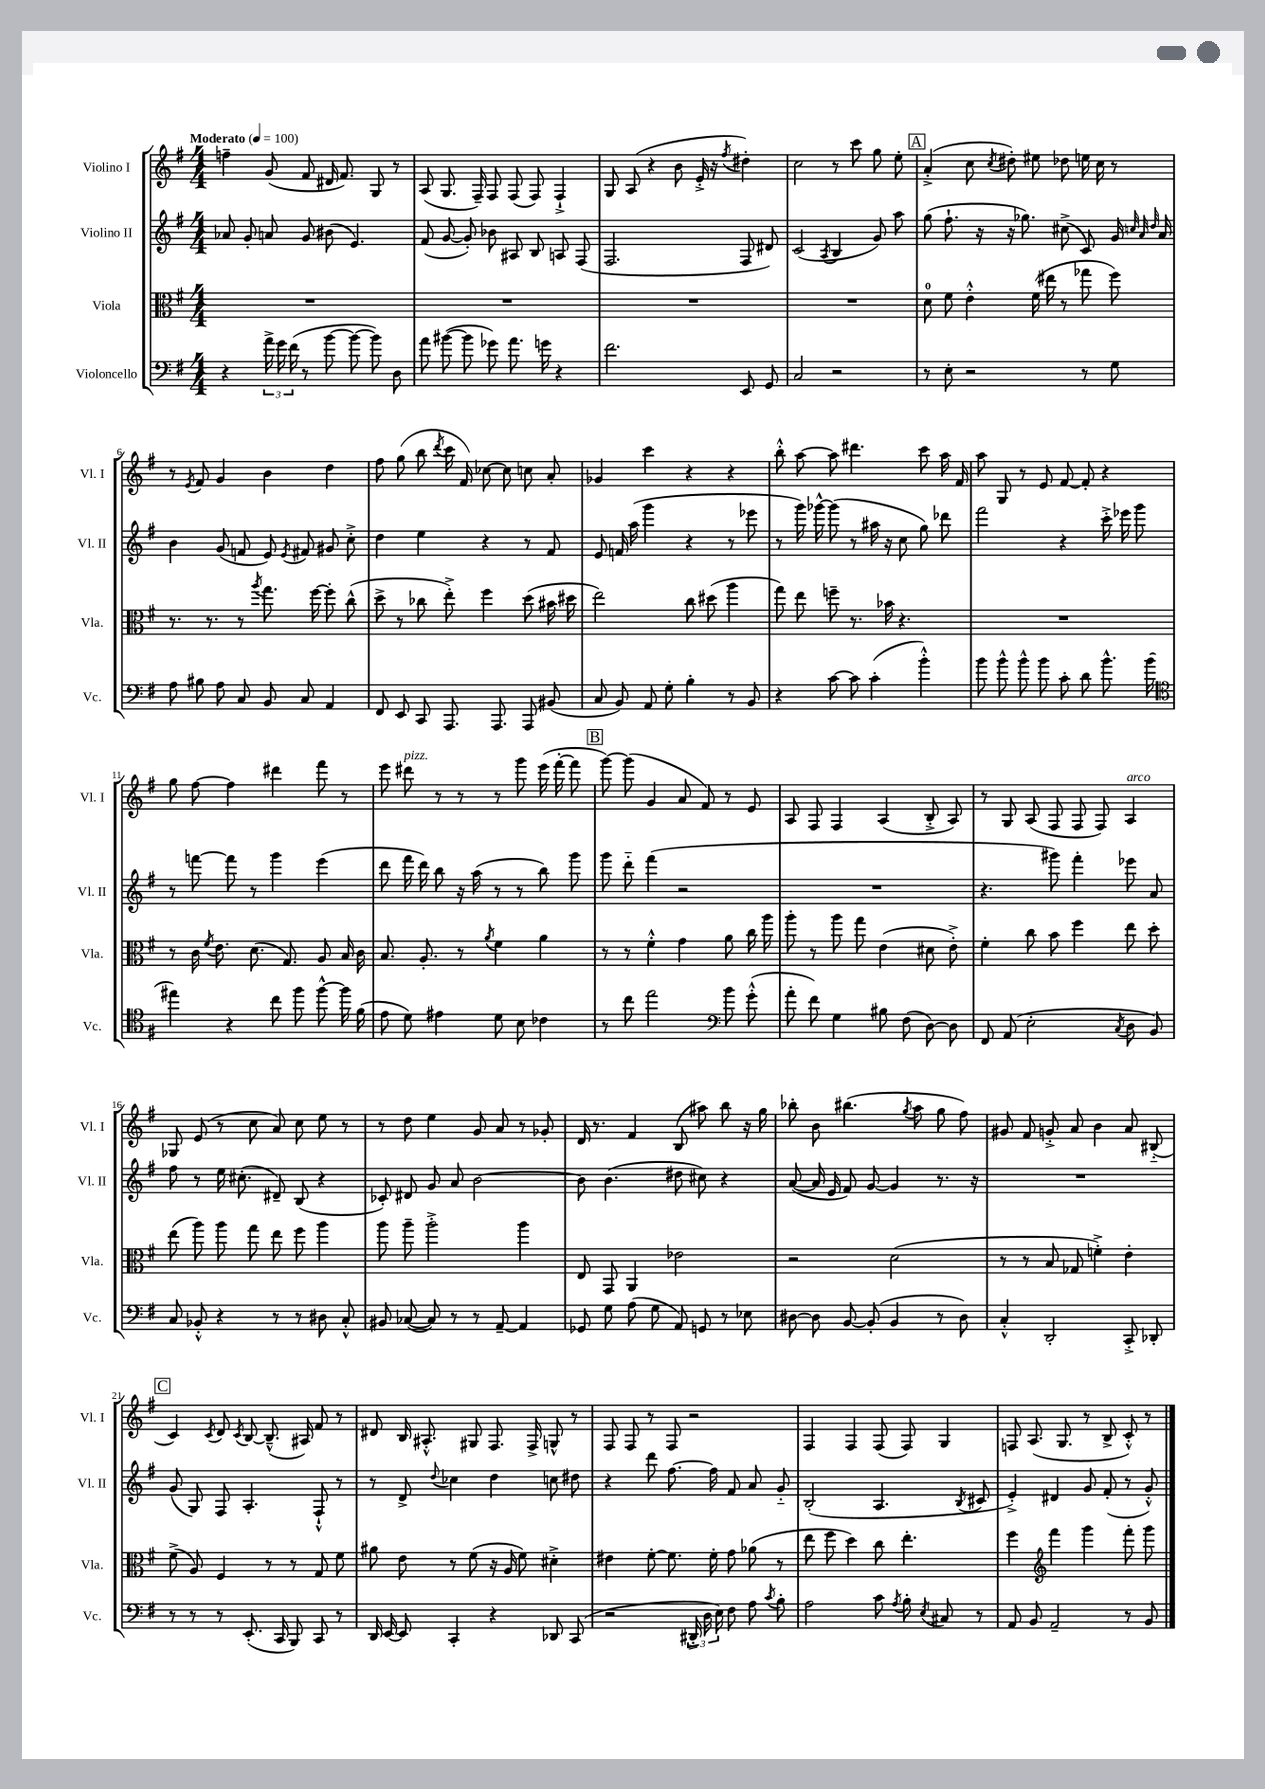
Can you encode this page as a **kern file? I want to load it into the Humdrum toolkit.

**kern	**kern	**kern	**kern
*part4	*part3	*part2	*part1
*staff4	*staff3	*staff2	*staff1
*I"Violoncello	*I"Viola	*I"Violino II	*I"Violino I
*I'Vc.	*I'Vla.	*I'Vl. II	*I'Vl. I
*clefF4	*clefC3	*clefG2	*clefG2
*k[f#]	*k[f#]	*k[f#]	*k[f#]
*M4/4	*M4/4	*M4/4	*M4/4
*MM100	*MM100	*MM100	*MM100
=1	=1	=1	=1
!	!	!	!LO:TX:a:B:t=Moderato
4r	1r	8a-X/	4ffn~\
.	.	8g'/	.
24a^\	.	8an/	(8g/
24g\	.	.	.
(24f#\	.	.	.
8r	.	8g/	8f#/
[8b\	.	(8b#X\	16d#X/
.	.	.	8.f#/)
8b\_	.	4.e/)	.
8b\])	.	.	8G/
8D\	.	.	8r
=2	=2	=2	=2
8a\	1r	(8f#/	(8A/
([8b#X\	.	[8g/	8.G/
8b#\]	.	8g'/])	.
.	.	.	16F#~/)
8g-X\)	.	8b-X\	8F#/
8.a\	.	8A#X/	(8F#/
.	.	8B/	8F#/)
16gn\	.	.	.
4r	.	8An/	4F#`^/
.	.	(8F#/	.
=3	=3	=3	=3
2.f#\	1r	2.F#/	8G/
.	.	.	(8A/
.	.	.	4r
.	.	.	8b\
.	.	.	16e'^/
.	.	.	16r
.	.	.	8qff#/
8EE/	.	8F#/	4dd#X'\)
8GG/	.	8d#X/)	.
=4	=4	=4	=4
2C/	1r	(2c/	2cc\
.	.	8qA/	.
2r	.	4B/	8r
.	.	.	8ccc\
.	.	8g/)	8gg\
.	.	8aa\	8ee'\
!!LO:REH:place=s1:t=A
=5	=5	=5	=5
8r	8d\	(8gg\	(4a'^/
8E'\	8f#\	8.ff#`\	.
2r	4e'^^\	.	8cc\
.	.	16r	.
.	.	.	8qcc/
.	.	16r	8dd#X'\)
.	.	8.gg-X\)	.
.	(16f#\	.	8ee#X\
.	16ee#X\	.	.
.	8r	(8cc#X^\	8dd-X\
8r	8gg-X\	8c/)	16een\
.	.	.	16cc\
8G\	8ff#\)	16g/	8r
.	.	32qqccn/	.
.	.	32qqa/	.
.	.	32qqdd/	.
.	.	16a/	.
!!LO:LB:g=z
=6	=6	=6	=6
8A\	8.r	4b\	8r
.	.	.	8qe/
8B#X\	.	.	8f#/
.	8.r	.	.
8A\	.	(8g/	4g/
8C/	8r	8fn/	.
.	8qaa/	.	.
8BB/	8.gg\	8e/)	4b\
.	.	8qe/	.
8C/	.	8f#X/	.
.	[16ff#\	.	.
4AA/	8ff#'\]	8g#X/	4dd\
.	(8cc^^\	8cc'^\	.
=7	=7	=7	=7
8FF#/	8dd^\	4dd\	8ff#\
8EE/	8r	.	(8gg\
8CC/	8cc-X\	4ee\	8bb\
.	.	.	8qddd/
8.AAA/	8ee'^\)	.	16ccc\
.	.	.	16f#/)
.	4ff#\	4r	[8cc-X\
8.AAA/	.	.	.
.	.	.	8cc-\]
8AAA/	(8dd\	8r	8ccn\
(8BB#X/	16b#X\	8f#/	8a'/
.	16dd#X\	.	.
=8	=8	=8	=8
8C/	2ee\)	8e/	4g-X/
8BB/)	.	16fn/	.
.	.	(16aa\	.
8AA/	.	4ggg\	4ccc\
8G'\	.	.	.
4B'\	8cc\	4r	4r
.	(8dd#X\	.	.
8r	4aa\	8r	4r
8BB/	.	8eee-X\	.
=9	=9	=9	=9
4r	8gg\)	8r	8bb'^^\
.	8ee\	16ggg\)	[8aa\
.	.	[16ggg-X^^\	.
[8c\	8ffn~\	(8ggg-\]	8aa\]
8c\]	8.r	8r	4.ddd#X\
(4c'\	.	16aa#X\	.
.	16b-X\	16r	.
.	4.r	8cc\	.
4b'^^\)	.	8gg\)	8ccc\
.	.	8ddd-X\	16aa\
.	.	.	16f#/
=10	=10	=10	=10
8b\	1r	2fff#\	8aa\
8b^^\	.	.	8G/
8b^^\	.	.	8r
8b\	.	.	8e/
8c'\	.	4r	[8f#/
8d\	.	.	8f#'/]
8.b^^\	.	16ccc'^\	4r
.	.	16eee-X\	.
.	.	8ggg\	.
(16b\	.	.	.
!!LO:LB:g=z
=11	=11	=11	=11
*clefC4	*	*	*
4ee#X\)	8r	8r	8gg\
.	16c\	[8fffn\	[8ff#\
.	8qf#/	.	.
.	8.e\	.	.
4r	.	8fff\]	4ff#\]
.	(8.d\	8r	.
8cc\	.	4ggg\	4ddd#X\
.	8.G/)	.	.
8ff#\	.	.	.
[8ff#^^\	8A/	(4eee\	8fff#\
16ff#\]	16B/	.	8r
(16f#\	16c\	.	.
=12	=12	=12	=12
8e\	8.B/	8ddd\	8eee\
!	!	!	!LO:TX:a:i:t=pizz.
8d\)	.	16fff#\	8ddd#X\
.	8.A'/	16ddd\)	.
4e#X\	.	8bb\	8r
.	8r	16r	8r
.	.	(16aa\	.
.	8qa/	.	.
8d\	4f#\	8r	8r
8B\	.	8r	8ggg\
4c-X\	4a\	8bb\)	(16eee\
.	.	.	[16fff#'\
.	.	8ggg\	8fff#\]
!!LO:REH:place=s1:t=B
=13	=13	=13	=13
8r	8r	8ggg\	[8ggg\)
8cc\	8r	8ddd\	(8ggg\]
2ee\	4f#'^^\	(4fff#\	4g/
.	4g\	2r	8a/
.	.	.	8f#/)
*clefF4	*	*	*
8b\	8a\	.	8r
(8g'^^\	16cc\	.	8e/
.	16aa\	.	.
=14	=14	=14	=14
8a'\	8aa'\	1r	8A/
8f#\)	8r	.	8F#/
4G\	8aa\	.	4F#/
.	8gg\	.	.
8B#X\	(4e\	.	(4A/
(8F#\	.	.	.
[8D\)	8d#X\	.	8B'^/
8D\]	8e'^\)	.	8A/)
=15	=15	=15	=15
8FF#/	4f#'\	4.r	8r
(8AA/	.	.	8G/
2E'\	8cc\	.	(8A/
.	8b\	8ggg#X\)	8F#/
.	4ff#\	4fff#'\	8F#/
.	.	.	8F#/)
8qC/	.	.	.
!	!	!	!LO:TX:a:i:t=arco
8D\	8ee\	8eee-X\	4A/
8BB/)	8dd'\	8a/	.
!!LO:LB:g=z
=16	=16	=16	=16
8C/	(8ee\	8ff#\	8G-X/
8BB-X'^^/	8aa\)	8r	(8e/
4r	8aa\	16ee\	8r
.	.	(8.cc#X'\	.
.	8gg\	.	8cc\
8r	8ee\	8d#X~/)	8a/)
8r	8ff#\	(8B/	8cc\
8D#X\	4aa\	4r	8ee\
8C'^^/	.	.	8r
=17	=17	=17	=17
8BB#X/	8aa\	8c-X'/)	8r
([8C-X/	8aa~\	8d#X/	8dd\
8C-/])	2aa'^\	8g/	4ee\
8r	.	8a/	.
8r	.	[2b\	8g/
[8AA~/	.	.	8a/
4AA/]	4aa\	.	8r
.	.	.	8g-X'/
=18	=18	=18	=18
8GG-X/	8E/	8b\]	16d/
.	.	.	8.r
8G\	8GG/	(4.b\	.
(8A\	4AA/	.	4f#/
8G\	.	.	.
8AA/)	2e-X\	8dd#X\	(8B/
8GGn/	.	8cc#X\)	8aa#X\)
8r	.	4r	8bb\
8E-X\	.	.	16r
.	.	.	16gg\
=19	=19	=19	=19
[8D#X\	2r	([8a/	8bb-X'\
8D#\]	.	16a/]	8b\
.	.	16e/	.
[8BB/	.	8f#/)	(4.bb#X\
(8BB'/]	.	[8g/	.
4BB/	(2d\	4g/]	.
.	.	.	8qgg/
.	.	.	8aa\
8r	.	8.r	8gg\
8D#\)	.	.	8ff#\)
.	.	16r	.
=20	=20	=20	=20
4C'^^/	8r	1r	8g#X/
.	8r	.	8f#/
2DD'/	8B/	.	8gn'^/
.	8G-X/	.	8a/
.	4fn'^\)	.	4b\
8CC'^/	4e'\	.	8a/
8DD-X'/	.	.	(8B#X/
!!LO:LB:g=z
!!LO:REH:place=s1:t=C
=21	=21	=21	=21
8r	(8f#^\	(8g/	4c/)
8r	8A/)	8G/)	.
.	.	.	8qc/
8r	4F#/	8F#/	8d/
.	.	.	8qc/
(8.EE'/	.	4.A'/	[8B/
.	8r	.	(8.B~^^/]
16CC/	.	.	.
8BBB/)	8r	.	.
.	.	.	16A#X/)
8CC/	8G/	8F#`^^/	8f#/
8r	8f#\	8r	8r
=22	=22	=22	=22
16DD/	8a#X\	8r	8d#X/
[16EE/	.	.	.
8EE/]	8e\	8d^/	16B/
.	.	.	8.A#X'^^/
.	.	8qqdd/	.
4CC'/	8r	4cc-X\	.
.	(8f#\	.	8G#X/
4r	16r	4dd\	8.F#/
.	16A/	.	.
.	8f#\)	.	.
.	.	.	16F#^/
8DD-X/	4d#X'^\	8ccn\	8Gn^^/
(8CC/	.	8dd#X\	8r
=23	=23	=23	=23
2r	4e#X\	4r	8F#/
.	.	.	8F#/
.	[8f#'\	8ddd\	8r
.	8.f#\]	[8.ff#\	8F#/
24DD#X'^/	.	.	2r
24D\	.	.	.
.	16f#'\	16ff#\]	.
24E\)	.	.	.
8F#\	8g\	8f#/	.
8A\	(8a-X\	8a/	.
8qc/	.	.	.
8B'\	8r	8g/	.
=24	=24	=24	=24
2A\	8ee\	(2B'/	4F#/
.	8ff#\	.	.
.	4dd\)	.	4F#/
8c\	8cc\	4.A/	(8F#/
8qA/	.	.	.
8B'\	4.ee'\	.	8F#/)
8qE/	.	.	.
8C#X/	.	.	4G/
.	.	8qB/	.
8r	.	8c#X/	.
=25	=25	=25	=25
8AA/	4ff#\	4e'^/)	8Fn/
8BB/	.	.	(8.A/
*	*clefG2	*	*
2AA~/	4fff#\	4d#X/	.
.	.	.	8.G/
.	4ggg\	8g/	8r
.	.	(8f#'/	8B^/
8r	8fff#'\	8r	8c'^^/)
8BB/	8ggg\	8g'^^/)	8r
==	==	==	==
*-	*-	*-	*-
